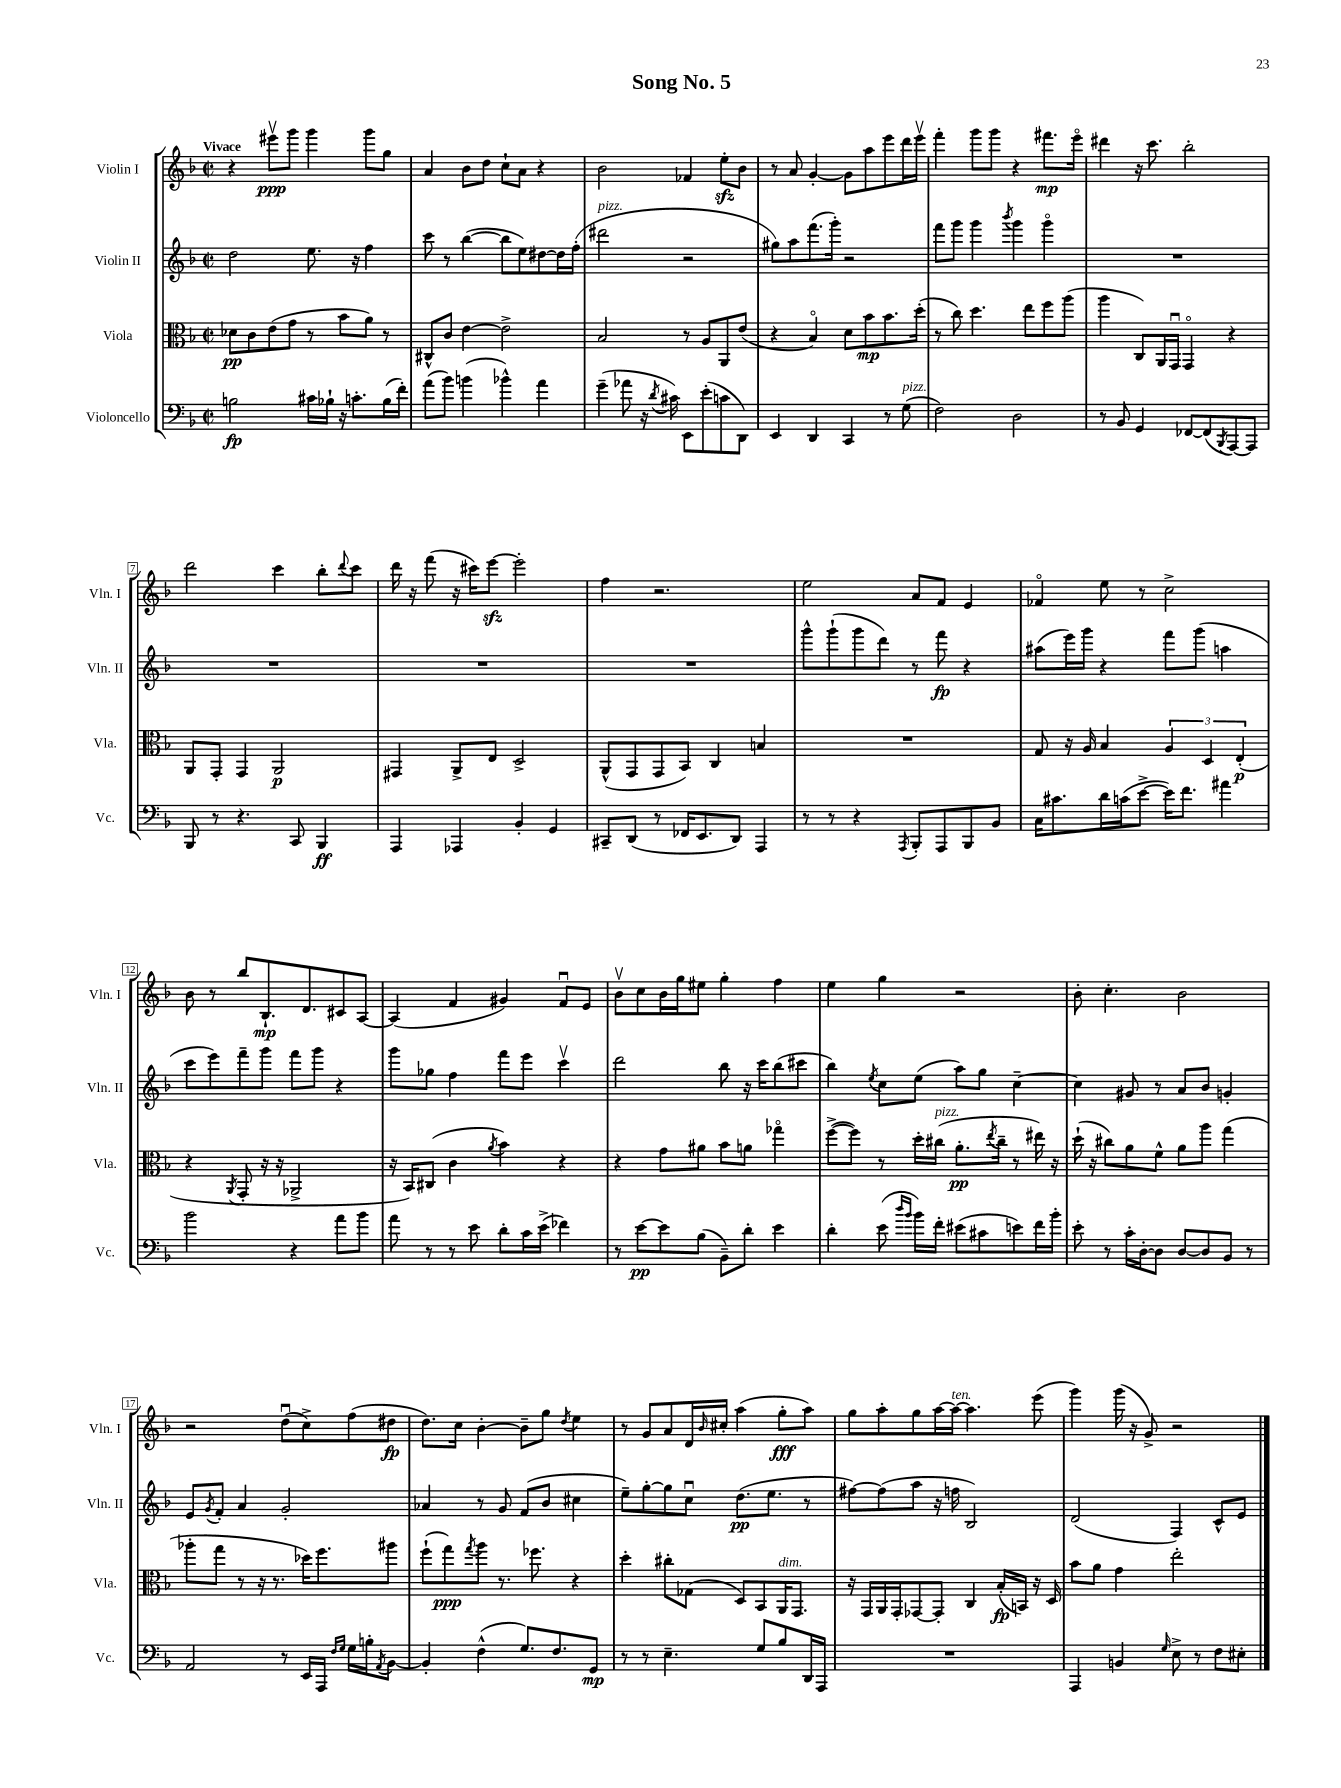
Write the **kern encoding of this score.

**kern	**dynam	**kern	**dynam	**kern	**dynam	**kern	**dynam
*part4	*part4	*part3	*part3	*part2	*part2	*part1	*part1
*staff4	*staff4	*staff3	*staff3	*staff2	*staff2	*staff1	*staff1
*I"Violoncello	*	*I"Viola	*	*I"Violin II	*	*I"Violin I	*
*I'Vc.	*	*I'Vla.	*	*I'Vln. II	*	*I'Vln. I	*
*clefF4	*	*clefC3	*	*clefG2	*	*clefG2	*
*k[b-]	*	*k[b-]	*	*k[b-]	*	*k[b-]	*
*M2/2	*	*M2/2	*	*M2/2	*	*M2/2	*
*met(c|)	*	*met(c|)	*	*met(c|)	*	*met(c|)	*
=1	=1	=1	=1	=1	=1	=1	=1
!	!	!	!	!	!	!LO:TX:a:B:t=Vivace	!
2Bn\	fp	8d-X\L	pp	2dd\	.	4r	.
.	.	8c\	.	.	.	.	.
.	.	(8e\	.	.	.	8eee#Xv\L	ppp
.	.	8g\J	.	.	.	8ggg\J	.
16c#X\LL	.	8r	.	8.ee\	.	4ggg\	.
16B-X`\JJ	.	.	.	.	.	.	.
16r	.	8b-\L	.	.	.	.	.
8.cn'\L	.	.	.	16r	.	.	.
.	.	8a\J)	.	4ff\	.	8ggg\L	.
(16B-\L	.	8r	.	.	.	8gg\J	.
16f'\JJ)	.	.	.	.	.	.	.
=2	=2	=2	=2	=2	=2	=2	=2
(8a\L	.	8C#X^^/L	.	8ccc\	.	4a/	.
8b-\J)	.	8c/J	.	8r	.	.	.
(4bn\	.	[4e\	.	([4bb-\	.	8b-\L	.
.	.	.	.	.	.	8dd\J	.
4b-X^^\)	.	2e^\]	.	8bb-\L]	.	8cc`\L	.
.	.	.	.	8ee\)	.	8a\J	.
4a\	.	.	.	[8dd#X\	.	4r	.
.	.	.	.	16dd#\L]	.	.	.
.	.	.	.	(16ff'\JJ	.	.	.
=3	=3	=3	=3	=3	=3	=3	=3
!	!	!	!	!LO:TX:a:i:t=pizz.	!	!	!
(4g~\	.	2B-/	.	2ddd#X\	.	2b-\	.
8a-X\	.	.	.	.	.	.	.
16r	.	.	.	.	.	.	.
8qd/	.	.	.	.	.	.	.
16c#X\)	.	.	.	.	.	.	.
8EE\L	.	8r	.	2r	.	4f-X/	.
(8e'\	.	8A/L	.	.	.	.	.
8cn\	.	8AA/	.	.	.	8eezz'\L	.
8DD\J)	.	(8e/J	.	.	.	8b-\J	.
=4	=4	=4	=4	=4	=4	=4	=4
4EE/	.	4r	.	8gg#X\L)	.	8r	.
.	.	.	.	8aa\	.	8a/	.
4DD/	.	4B-/)	.	(8.fff\	.	[4g'/	.
.	.	.	.	16ggg'\Jk)	.	.	.
4CC/	.	8d\L	.	2r	.	8g\L]	.
.	.	8b-\	mp	.	.	8aa\	.
8r	.	8.b-\	.	.	.	8eee\	.
!LO:TX:a:i:t=pizz.	!	!	!	!	!	!	!
(8G\	.	.	.	.	.	16ddd\L	.
.	.	(16dd'\Jk	.	.	.	16eeev\JJ	.
=5	=5	=5	=5	=5	=5	=5	=5
2F\)	.	8r	.	8fff\L	.	4fff'\	.
.	.	8cc\)	.	8ggg\J	.	.	.
.	.	4.dd\	.	4ggg\	.	8ggg\L	.
.	.	.	.	.	.	8ggg\J	.
.	.	.	.	8qbbb-/	.	.	.
2D\	.	.	.	4ggg\	.	4r	.
.	.	8ee\L	.	.	.	.	.
.	.	8ff\	.	4ggg\	.	8.fff#X\L	mp
.	.	(8aa\J	.	.	.	.	.
.	.	.	.	.	.	16eee\Jk	.
=6	=6	=6	=6	=6	=6	=6	=6
8r	.	4aa\	.	1r	.	4ddd#X\	.
8BB-/	.	.	.	.	.	.	.
4GG/	.	8C/L)	.	.	.	16r	.
.	.	.	.	.	.	8.ccc\	.
.	.	16AA/L	.	.	.	.	.
.	.	16GGu/JJ	.	.	.	.	.
[8FF-X/L	.	4GG/	.	.	.	2bb-'\	.
(8FF-/]	.	.	.	.	.	.	.
8qBBB-/	.	.	.	.	.	.	.
[8AAA/)	.	4r	.	.	.	.	.
8AAA/J]	.	.	.	.	.	.	.
!!LO:LB:g=z
=7	=7	=7	=7	=7	=7	=7	=7
8BBB-/	.	8AA/L	.	1r	.	2ddd\	.
8r	.	8GG'/J	.	.	.	.	.
4.r	.	4GG/	.	.	.	.	.
.	.	2AA/	p	.	.	4ccc\	.
8CC/	.	.	.	.	.	.	.
4BBB-/	ff	.	.	.	.	8bb-'\L	.
.	.	.	.	.	.	8qqddd/	.
.	.	.	.	.	.	8ccc\J	.
=8	=8	=8	=8	=8	=8	=8	=8
4AAA/	.	4GG#X/	.	1r	.	16ddd\	.
.	.	.	.	.	.	16r	.
.	.	.	.	.	.	(8fff\	.
4AAA-X/	.	8AA^/L	.	.	.	16r	.
.	.	.	.	.	.	16ccc#X\KL)	.
.	.	8E/J	.	.	.	[8eeezz\J	.
4BB-'/	.	2D^/	.	.	.	2eee'\]	.
4GG/	.	.	.	.	.	.	.
=9	=9	=9	=9	=9	=9	=9	=9
8CC#X~/L	.	(8AA^^/L	.	1r	.	4ff\	.
(8DD/J	.	8GG/	.	.	.	.	.
8r	.	8GG/	.	.	.	2.r	.
16FF-X/KL	.	8BB-/J)	.	.	.	.	.
8.EE/	.	.	.	.	.	.	.
.	.	4C/	.	.	.	.	.
8DD/J)	.	.	.	.	.	.	.
4AAA/	.	4Bn/	.	.	.	.	.
=10	=10	=10	=10	=10	=10	=10	=10
8r	.	1r	.	8ggg^^\L	.	2ee\	.
8r	.	.	.	(8ggg`\	.	.	.
4r	.	.	.	8ggg\	.	.	.
.	.	.	.	8ddd\J)	.	.	.
8qAAA/	.	.	.	.	.	.	.
8BBB-'/L	.	.	.	8r	.	8a/L	.
8AAA/	.	.	.	8fff\	fp	8f/J	.
8BBB-/	.	.	.	4r	.	4e/	.
8BB-/J	.	.	.	.	.	.	.
=11	=11	=11	=11	=11	=11	=11	=11
16C\KL	.	8G/	.	(8aa#X\L	.	4f-X/	.
8.c#X\	.	.	.	.	.	.	.
.	.	16r	.	16eee\L)	.	.	.
.	.	16A/	.	16ggg\JJ	.	.	.
16d\L	.	4B-/	.	4r	.	8ee\	.
(16cn\J	.	.	.	.	.	.	.
[8e^\J	.	.	.	.	.	8r	.
16e\KL])	.	6A/	.	8fff\L	.	2cc^\	.
8.f\J	.	.	.	.	.	.	.
.	.	.	.	(8ggg\J	.	.	.
.	.	6D/	.	.	.	.	.
4a#X\	.	.	.	4aan\	.	.	.
.	.	(6E'/	p	.	.	.	.
!!LO:LB:g=z
=12	=12	=12	=12	=12	=12	=12	=12
2b-\	.	4r	.	8ccc\L	.	8b-\	.
.	.	.	.	8eee\)	.	8r	.
.	.	8qAA/	.	.	.	.	.
.	.	8GG'/	.	8fff~\	.	8bb-/L	.
.	.	16r	.	8ggg\J	.	8.B-`/	mp
.	.	16r	.	.	.	.	.
4r	.	2AA-X^/	.	8fff\L	.	.	.
.	.	.	.	.	.	8.d/	.
.	.	.	.	8ggg\J	.	.	.
8a\L	.	.	.	4r	.	8c#X/	.
8b-\J	.	.	.	.	.	[8A/J	.
=13	=13	=13	=13	=13	=13	=13	=13
8a\	.	16r	.	8ggg\L	.	(4A/]	.
.	.	16BB-/KL)	.	.	.	.	.
8r	.	(8C#X/J	.	8gg-X\J	.	.	.
8r	.	4c\	.	4ff\	.	4f/	.
8e\	.	.	.	.	.	.	.
.	.	8qa/	.	.	.	.	.
8d'\L	.	4b-\)	.	8fff\L	.	4g#X/)	.
16c\L	.	.	.	8eee\J	.	.	.
(16e^\JJ	.	.	.	.	.	.	.
4f-X\)	.	4r	.	4cccv\	.	8fu/L	.
.	.	.	.	.	.	8e/J	.
=14	=14	=14	=14	=14	=14	=14	=14
8r	.	4r	.	2ddd\	.	8b-v\L	.
[8e\L	pp	.	.	.	.	8cc\	.
8e\]	.	8g\L	.	.	.	16b-\L	.
.	.	.	.	.	.	16gg\J	.
(8B-\J	.	8a#X\J	.	.	.	8ee#X\J	.
8BB-~\L)	.	8b-\L	.	8bb-\	.	4gg'\	.
8d'\J	.	8an\J	.	16r	.	.	.
.	.	.	.	16ccc\KL	.	.	.
4e\	.	4gg-X\	.	(8bb-\	.	4ff\	.
.	.	.	.	8ccc#X\J	.	.	.
=15	=15	=15	=15	=15	=15	=15	=15
4d'\	.	([8ff^\L	.	4bb-\)	.	4ee\	.
.	.	8ff\J])	.	.	.	.	.
.	.	.	.	8qee/	.	.	.
(8e\	.	8r	.	8cc\L	.	4gg\	.
16qqdd/LL	.	.	.	.	.	.	.
16qqb-/JJ	.	.	.	.	.	.	.
16b-\LL)	.	16dd'\LL	.	(8ee\J	.	.	.
!	!	!LO:TX:a:i:t=pizz.	!	!	!	!	!
16f'\JJ	.	(16cc#X\JJ	.	.	.	.	.
(8e#X\L	.	8.a'\L	pp	8aa\L)	.	2r	.
8c#X\	.	.	.	8gg\J	.	.	.
.	.	8qee/	.	.	.	.	.
.	.	16cc#~\Jk	.	.	.	.	.
8en\)	.	8r	.	[4cc~\	.	.	.
16f\L	.	16ee#X\)	.	.	.	.	.
16b-'\JJ	.	16r	.	.	.	.	.
=16	=16	=16	=16	=16	=16	=16	=16
8e'\	.	(16dd`\	.	4cc\]	.	8b-'\	.
.	.	16r	.	.	.	.	.
8r	.	8cc#X\L)	.	.	.	4.cc'\	.
16c'\LL	.	8a\	.	8g#X/	.	.	.
[16D'\J	.	.	.	.	.	.	.
8D\J]	.	8f^^\J	.	8r	.	.	.
[8D/L	.	8a\L	.	8a/L	.	2b-\	.
8D/]	.	8aa\J	.	8b-/J	.	.	.
8BB-/J	.	(4gg\	.	4gn'/	.	.	.
8r	.	.	.	.	.	.	.
!!LO:LB:g=z
=17	=17	=17	=17	=17	=17	=17	=17
2AA/	.	8aa-X'\L	.	8e/L	.	2r	.
.	.	.	.	8qg/	.	.	.
.	.	8gg\J	.	8f'/J	.	.	.
.	.	8r	.	4a/	.	.	.
.	.	16r	.	.	.	.	.
.	.	8.r	.	.	.	.	.
8r	.	.	.	2g'/	.	(8ddu\L	.
16EE/LL	.	16dd-X\KL)	.	.	.	8cc^\)	.
16AAA/JJ	.	8.ff\	.	.	.	.	.
16qqF/LL	.	.	.	.	.	.	.
16qqG/JJ	.	.	.	.	.	.	.
16G\LL	.	.	.	.	.	(8ff\	.
16Bn'\J	.	.	.	.	.	.	.
8qAA/	.	.	.	.	.	.	.
[8BB-\J	.	8aa#X\J	.	.	.	8dd#X\J	fp
=18	=18	=18	=18	=18	=18	=18	=18
4BB-'/]	.	(8ff`\L	.	4a-X/	.	8.dd\L)	.
.	.	8gg\)	ppp	.	.	.	.
.	.	.	.	.	.	16cc\Jk	.
.	.	8qgg/	.	.	.	.	.
(4F^^\	.	8aa\J	.	8r	.	[4b-'\	.
.	.	8.r	.	8g/	.	.	.
8.G/L)	.	.	.	(8f/L	.	8b-~\L]	.
.	.	8.ff-X\	.	.	.	.	.
.	.	.	.	8b-/J	.	8gg\J	.
8.F/	.	.	.	.	.	.	.
.	.	.	.	.	.	8qdd/	.
.	.	4r	.	4cc#X\	.	4ee\	.
8GG/J	mp	.	.	.	.	.	.
=19	=19	=19	=19	=19	=19	=19	=19
8r	.	4dd'\	.	8ee~\L)	.	8r	.
8r	.	.	.	[8gg'\	.	8g/L	.
4.E~\	.	8cc#X'\L	.	8gg\]	.	8a/	.
.	.	(8G-X\J	.	8ccu\J	.	16d/L	.
.	.	.	.	.	.	16qqb-/	.
.	.	.	.	.	.	16cc#X'/JJ	.
.	.	8D/L)	.	(8.dd\L	pp	(4aa\	.
8G/L	.	8BB-/	.	.	.	.	.
.	.	.	.	8.ee\J	.	.	.
!	!	!LO:TX:a:i:t=dim.	!	!	!	!	!
8B-/	.	16AA/K	.	.	.	8gg'\L	fff
.	.	8.GG/J	.	.	.	.	.
16DD/L	.	.	.	8r	.	8aa\J)	.
16AAA/JJ	.	.	.	.	.	.	.
=20	=20	=20	=20	=20	=20	=20	=20
1r	.	16r	.	[8ff#X\L)	.	8gg\L	.
.	.	16GG/LL	.	.	.	.	.
.	.	16AA/	.	(8ff#\]	.	8aa'\	.
.	.	16GG'/J	.	.	.	.	.
.	.	[8GG-X/	.	8aa\J	.	8gg\	.
.	.	8GG-'/J]	.	16r	.	[16aa\L	.
!	!	!	!	!	!	!LO:TX:a:i:t=ten.	!
.	.	.	.	16ffn\	.	16aa\JJ_	.
.	.	4C/	.	2B-/)	.	4.aa\]	.
.	.	(16B-'/LL	fp	.	.	.	.
.	.	16BBn/JJ)	.	.	.	.	.
.	.	16r	.	.	.	(8eee\	.
.	.	16D/	.	.	.	.	.
=21	=21	=21	=21	=21	=21	=21	=21
4AAA/	.	8b-\L	.	(2d/	.	4ggg\)	.
.	.	8a\J	.	.	.	.	.
4BBn/	.	4g\	.	.	.	(16ggg\	.
.	.	.	.	.	.	16r	.
.	.	.	.	.	.	8g^/)	.
16qqG/	.	.	.	.	.	.	.
8E^\	.	2ee'\	.	4F/)	.	2r	.
8r	.	.	.	.	.	.	.
8F\L	.	.	.	8c^^/L	.	.	.
8E#X'\J	.	.	.	8e/J	.	.	.
==	==	==	==	==	==	==	==
*-	*-	*-	*-	*-	*-	*-	*-
